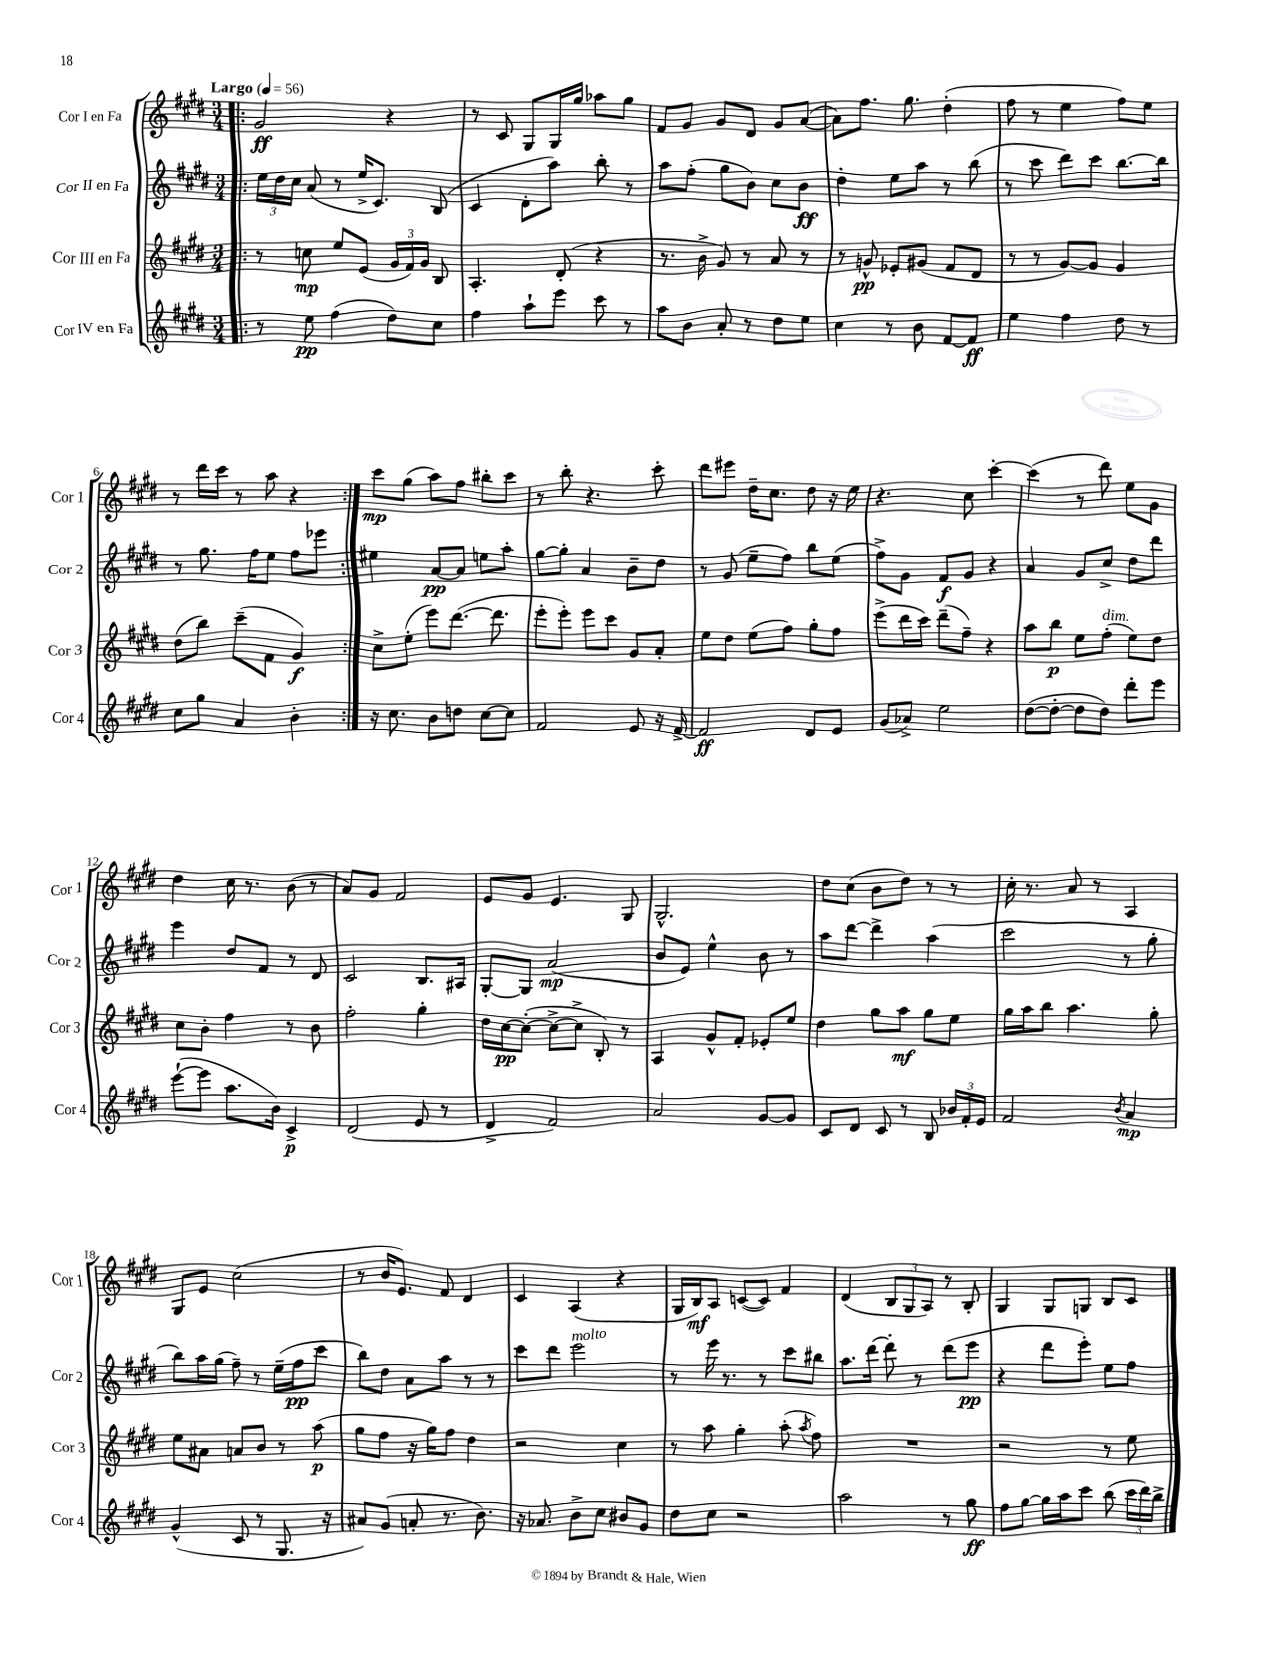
<<
\new StaffGroup <<
\new Staff = "s0" \with { instrumentName = "Cor I en Fa" shortInstrumentName = "Cor 1" } {
    \clef treble \key e \major \numericTimeSignature \time 3/4 \tempo "Largo" 4 = 56
    \autoBeamOff \repeat volta 2 { \bar ".|:" gis'2\ff r4 |
    r8 cis'8 gis8[ gis16 gis''16] aes''8[ gis''8] |
    fis'8[ gis'8] gis'8[ dis'8] gis'8[ a'8]~( |
    a'8[) fis''8.] gis''8. dis''4-.( |
    fis''8 r8 e''4 fis''8[) e''8] |
    r8 dis'''16[ cis'''16] r8 a''8 r4 | }
    cis'''8[\mp gis''8]( a''8[) fis''8] bis''8[-. cis'''8] |
    r8 b''8-. r4. cis'''8-. |
    dis'''8[ eis'''8] dis''16[-- cis''8.] dis''8 r16 e''16 |
    r4. cis''8 cis'''4~-. |
    cis'''4( r8 dis'''8) e''8[ gis'8] |
    dis''4 cis''16 r8. b'8( r8 |
    a'8[) gis'8] fis'2 |
    e'8[ gis'8] e'4. gis8 |
    gis2.-^ |
    dis''8[ cis''8]( b'8[ dis''8]) r8 r8 |
    cis''16-. r8. a'8 r8 a4 |
    gis8[ e'8] cis''2( |
    r8 b'16[ e'8.]) fis'8 dis'4 |
    cis'4 a4( r4 |
    gis16[ b16\mf) a8] c'8[~( c'8]) fis'4 |
    dis'4( \tuplet 3/2 { b8[ gis8 a8]) } r8 b8-. |
    gis4 gis8[ g8] b8[ cis'8] \bar "|." |
}
\new Staff = "s1" \with { instrumentName = "Cor II en Fa" shortInstrumentName = "Cor 2" } {
    \clef treble \key e \major \numericTimeSignature \time 3/4
    \autoBeamOff \repeat volta 2 { \bar ".|:" \tuplet 3/2 { e''16[ dis''16 cis''16] } a'8( r8 e''16[-> cis'8.]) b8( |
    cis'4 dis'8[-. a''8]) b''8-. r8 |
    a''8[ fis''8]-.( gis''8[ b'8]) cis''8[ b'8]\ff |
    dis''4-. e''8[ a''8] r8 b''8( |
    r8 cis'''8 dis'''8[) cis'''8] b''8.[~ b''16] |
    r8 gis''8. fis''16[ e''8] fis''8[ ees'''8] | }
    eis''4 a'8[~\pp a'8] e''8[ a''8]-. |
    gis''8[~ gis''8]-. a'4 b'8[-- dis''8] |
    r8 gis'8( e''8[-- fis''8]) b''8[ e''8]( |
    fis''8[->) gis'8] fis'8[\f gis'8] r4 |
    a'4 gis'8[ cis''8]-> dis''8[ dis'''8] |
    e'''4 dis''8[ fis'8] r8 dis'8 |
    cis'2 b8.[ ais16] |
    gis8[~-. gis8] a'2\mp( |
    b'8[ e'8]) e''4-^ b'8 r8 |
    a''8[ dis'''8]~ dis'''4-> a''4( |
    cis'''2 r8 gis''8-. |
    b''8[) a''16 gis''16]( fis''8--) r8 e''16[--( fis''16\pp cis'''8] |
    b''8[) dis''8] a'8[ a''8] r8 r8 |
    cis'''8[ dis'''8] e'''2^\markup { \italic "molto" } |
    r8 e'''16 r8. r8 cis'''8[ bis''8] |
    a''8.[ dis'''16]~ dis'''8-. r8 dis'''8[( e'''8]\pp |
    r4 dis'''8[ e'''8]-.) e''8[ fis''8] \bar "|." |
}
\new Staff = "s2" \with { instrumentName = "Cor III en Fa" shortInstrumentName = "Cor 3" } {
    \clef treble \key e \major \numericTimeSignature \time 3/4
    \autoBeamOff \repeat volta 2 { \bar ".|:" r8 c''8\mp e''8[ e'8]( \tuplet 3/2 { gis'16[ fis'16) gis'16] } b8 |
    a4.-. dis'8-.( r4 |
    r8. b'16-> gis'8) r8 a'8 r8 |
    r8 g'8-^\pp ees'8[-. gis'8]( fis'8[ dis'8] |
    r8 r8 gis'8[~) gis'8] gis'4 |
    dis''8[( b''8]) cis'''8[--( fis'8] gis'4\f) | }
    cis''8[-> e''8]-.( e'''8[) dis'''8.]~( dis'''8. |
    e'''8[-. e'''8]-.) e'''8[ cis'''8] gis'8[ a'8]-. |
    e''8[ dis''8] e''8[( fis''8]) gis''8[-. fis''8] |
    e'''8[->( dis'''16 cis'''16]) dis'''8[--( fis''8]--) r4 |
    a''8[ b''8]\p e''8[ fis''8]-.^\markup { \italic "dim." }( e''8[) dis''8] |
    cis''8[ b'8]-. fis''4 r8 b'8 |
    fis''2-. gis''4-. |
    dis''16[ cis''16~\pp cis''8]~-.( cis''8[~-> cis''8]-> b8-.) r8 |
    a4 gis'8[-^ fis'8]-. ees'8[-. e''8] |
    dis''4 gis''8[ a''8]\mf gis''8[ e''8] |
    gis''16[ a''16 b''8] a''4. gis''8-. |
    e''8[ ais'8] a'8[ b'8] r8 a''8\p( |
    gis''8[ fis''8] r16 gis''16[) fis''8] dis''4 |
    r2 cis''4 |
    r8 a''8 gis''4-. a''8-.( \acciaccatura { a''8 } fis''8) |
    R2. |
    r2 r8 e''8 \bar "|." |
}
\new Staff = "s3" \with { instrumentName = "Cor IV en Fa" shortInstrumentName = "Cor 4" } {
    \clef treble \key e \major \numericTimeSignature \time 3/4
    \autoBeamOff \repeat volta 2 { \bar ".|:" r8 e''8\pp fis''4( dis''8[) cis''8] |
    fis''4 a''8[-! e'''8] cis'''8 r8 |
    a''8[ b'8] a'8-. r8 dis''8[ e''8] |
    cis''4 r8 b'8 fis'8[~ fis'8]\ff |
    e''4 fis''4 dis''8 r8 |
    cis''8[ gis''8] a'4 b'4-. | }
    r16 cis''8. b'8[ d''8] cis''8[~ cis''8] |
    fis'2 e'8 r16 fis'16~-> |
    fis'2\ff dis'8[ e'8] |
    gis'8[( aes'8]->) e''2 |
    dis''8[~( dis''8]~-. dis''8[ dis''8]) dis'''8[-. e'''8] |
    e'''8[~-!( e'''8] a''8.[ b'16]) cis'4->\p |
    dis'2( e'8 r8 |
    dis'4-> fis'2) |
    a'2 gis'8[~ gis'8] |
    cis'8[ dis'8] cis'8 r8 b8 \tuplet 3/2 { bes'16[ fis'16-. e'16] } |
    fis'2 \acciaccatura { b'8 } a'4\mp |
    gis'4-^( cis'8 r8 gis8. r16 |
    ais'8[) gis'8]( a'8-. r8. b'8.) |
    r16 aes'8. b'8[-> cis''8] bis'8[ gis'8] |
    dis''8[ cis''8] r2 |
    a''2 r8 gis''8\ff |
    fis''8[ gis''8]~ gis''16[ a''16 cis'''8] b''8( \tuplet 3/2 { cis'''16[ dis'''16) b''16]-> } \bar "|." |
}
>>
>>
